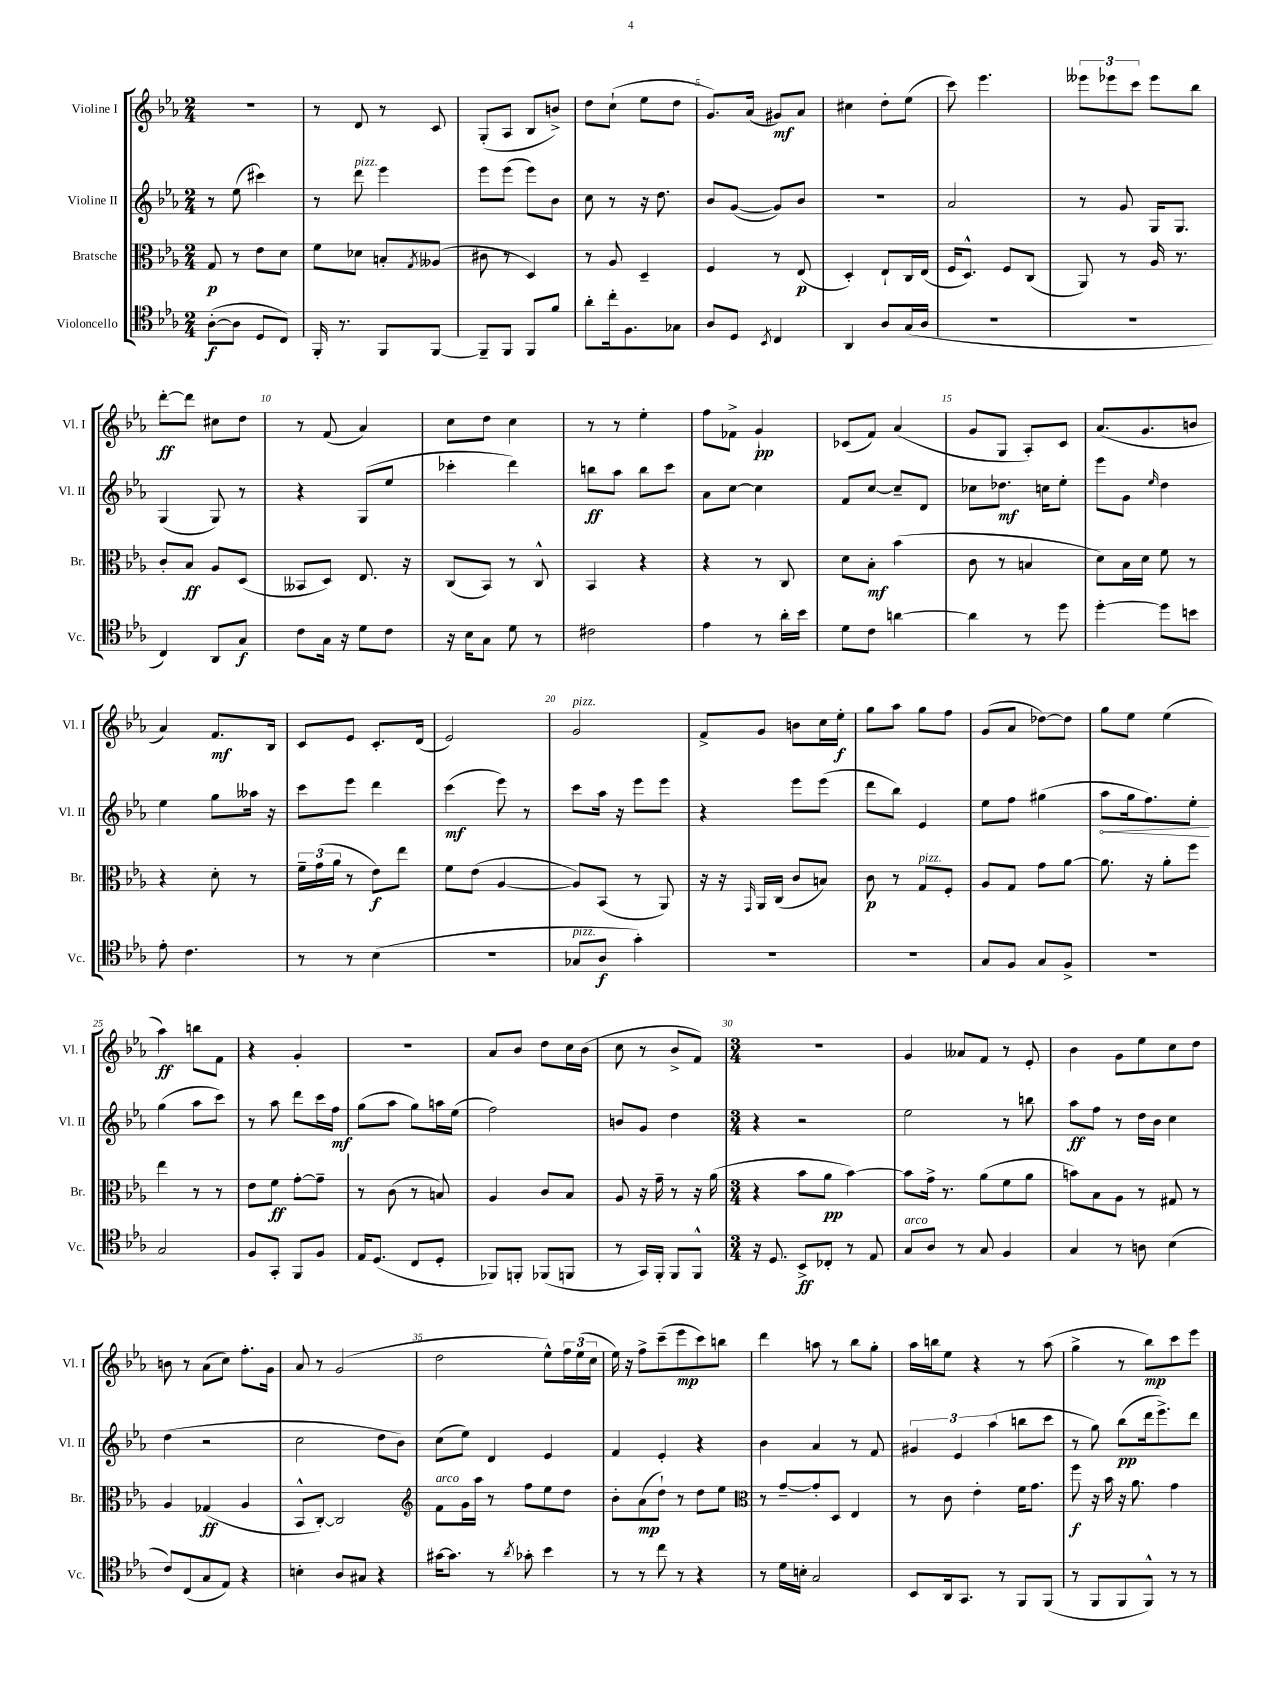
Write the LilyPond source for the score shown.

<<
\new StaffGroup <<
\new Staff = "s0" \with { instrumentName = "Violine I" shortInstrumentName = "Vl. I" } {
    \clef treble \key ees \major \numericTimeSignature \time 2/4
    R2 |
    r8 d'8 r8 c'8 |
    g8-.( aes8 bes8 b'8->) |
    d''8 c''8-!( ees''8 d''8 |
    g'8.) aes'16( gis'8\mf) aes'8 |
    cis''4 d''8-. ees''8( |
    c'''8) ees'''4. |
    \tuplet 3/2 { eeses'''8 ees'''8 c'''8 } ees'''8 bes''8 |
    d'''8~-.\ff d'''8 cis''8 d''8 |
    r8 f'8( aes'4) |
    c''8 d''8 c''4 |
    r8 r8 ees''4-. |
    f''8 fes'8-> g'4-!\pp |
    ces'8( f'8) aes'4( |
    g'8 g8 aes8-.) c'8 |
    aes'8.( g'8. b'8 |
    aes'4) f'8.\mf bes16 |
    c'8 ees'8 c'8.-. d'16( |
    ees'2) |
    g'2^\markup { \italic "pizz." } |
    f'8-> g'8 b'8 c''16 ees''16-.\f |
    g''8 aes''8 g''8 f''8 |
    g'8( aes'8 des''8~) des''8 |
    g''8 ees''8 ees''4( |
    aes''4\ff) b''8 f'8 |
    r4 g'4-. |
    R2 |
    aes'8 bes'8 d''8 c''16 bes'16( |
    c''8 r8 bes'8-> f'8) |
    \numericTimeSignature \time 3/4 R2. |
    g'4 aeses'8 f'8 r8 ees'8-. |
    bes'4 g'8 ees''8 c''8 d''8 |
    b'8 r8 aes'8( c''8) f''8.-. g'16 |
    aes'8 r8 g'2( |
    d''2 ees''8-^) \tuplet 3/2 { f''16 ees''16( c''16 } |
    ees''16) r16 f''8-> c'''8--( ees'''8\mp c'''8) b''8 |
    d'''4 a''8 r8 bes''8 g''8-. |
    aes''16 b''16 ees''8 r4 r8 aes''8( |
    g''4-> r8 bes''8\mp) c'''8 ees'''8 \bar "|." |
}
\new Staff = "s1" \with { instrumentName = "Violine II" shortInstrumentName = "Vl. II" } {
    \clef treble \key ees \major \numericTimeSignature \time 2/4
    r8 ees''8( cis'''4) |
    r8 d'''8^\markup { \italic "pizz." } ees'''4 |
    ees'''8 ees'''8( ees'''8) bes'8 |
    c''8 r8 r16 d''8. |
    bes'8 g'8~( g'8) bes'8 |
    R2 |
    aes'2 |
    r8 g'8 g16 g8. |
    g4( g8) r8 |
    r4 g8( ees''8 |
    ces'''4-. d'''4) |
    b''8\ff aes''8 b''8 c'''8 |
    aes'8 c''8~ c''4 |
    f'8 c''8~ c''8-- d'8 |
    ces''8 des''8.\mf c''16 ees''8-. |
    ees'''8 g'8 \grace { ees''16 } d''4 |
    ees''4 g''8 aeses''16 r16 |
    c'''8 ees'''8 d'''4 |
    c'''4\mf( ees'''8) r8 |
    c'''8 aes''16 r16 ees'''8 ees'''8 |
    r4 ees'''8 ees'''8( |
    d'''8 bes''8) ees'4 |
    ees''8 f''8 gis''4( |
    \once \override Hairpin.circled-tip = ##t aes''8\< g''16 f''8.) ees''8-.\! |
    g''4( aes''8 c'''8) |
    r8 aes''8 d'''8 c'''16 f''16\mf |
    g''8( aes''8 g''8) a''16 ees''16( |
    f''2) |
    b'8 g'8 d''4 |
    \numericTimeSignature \time 3/4 r4 r2 |
    ees''2 r8 b''8 |
    aes''8\ff f''8 r8 d''16 bes'16 c''4 |
    d''4( r2 |
    c''2 d''8 bes'8) |
    c''8( ees''8) d'4 ees'4 |
    f'4 ees'4-. r4 |
    bes'4 aes'4 r8 f'8 |
    \tuplet 3/2 { gis'4 ees'4 aes''4( } b''8 c'''8 |
    r8 g''8) bes''8\pp( d'''16 ees'''8.->) d'''8 \bar "|." |
}
\new Staff = "s2" \with { instrumentName = "Bratsche" shortInstrumentName = "Br." } {
    \clef alto \key ees \major \numericTimeSignature \time 2/4
    g8\p r8 ees'8 d'8 |
    f'8 des'8 b8-. \acciaccatura { g8 } aeses8( |
    cis'8 r8 d4) |
    r8 aes8 d4-- |
    f4 r8 ees8\p( |
    d4-.) ees8-! c16 ees16( |
    f16 d8.-^) f8 c8( |
    aes,8) r8 aes16 r8. |
    c'8-. bes8\ff aes8 d8( |
    beses,8 d8) ees8. r16 |
    c8( bes,8) r8 c8-^ |
    bes,4 r4 |
    r4 r8 c8 |
    d'8 bes8-.\mf bes'4( |
    c'8 r8 b4 |
    d'8) bes16 d'16 f'8 r8 |
    r4 d'8-. r8 |
    \tuplet 3/2 { f'16-- g'16( aes'16 } r8 ees'8\f) ees''8 |
    f'8 ees'8( aes4~ |
    aes8) bes,8( r8 aes,8) |
    r16 r16 \grace { g,16 } aes,16 c16( c'8 b8) |
    c'8\p r8 g8^\markup { \italic "pizz." } f8-. |
    aes8 g8 g'8 aes'8~ |
    aes'8. r16 aes'8-. f''8 |
    ees''4 r8 r8 |
    ees'8 f'8\ff g'8~-. g'8-- |
    r8 c'8( r8 b8) |
    aes4 c'8 bes8 |
    aes8 r16 g'16-- r8 r16 aes'16( |
    \numericTimeSignature \time 3/4 r4 bes'8 aes'8\pp bes'4~) |
    bes'8 g'16-> r8. aes'8( f'8 aes'8 |
    b'8) bes8 aes8 r8 gis8 r8 |
    aes4 ges4\ff( aes4 |
    bes,8-^ c8~-.) c2 |
    \clef treble f'8^\markup { \italic "arco" } g'16 aes''16 r8 f''8 ees''8 d''8 |
    bes'8-. aes'8\mp( d''8-!) r8 d''8 ees''8 |
    \clef alto r8 g'8~-- g'8-. d8 ees4 |
    r8 c'8 ees'4-. f'16 g'8. |
    f''8\f r16 bes'16 r16 aes'8. g'4 \bar "|." |
}
\new Staff = "s3" \with { instrumentName = "Violoncello" shortInstrumentName = "Vc." } {
    \clef tenor \key ees \major \numericTimeSignature \time 2/4
    aes8~-.\f( aes8 d8 c8) |
    f,16-. r8. f,8 f,8~ |
    f,8-- f,8 f,8 f'8 |
    aes'8-. c''16-. f8. ges8 |
    aes8 d8 \acciaccatura { bes,8 } c4 |
    aes,4 aes8 g16( aes16 |
    r2 |
    R2 |
    c4) aes,8 g8\f |
    c'8 g16 r16 d'8 c'8 |
    r16 bes16 g8 d'8 r8 |
    cis'2 |
    ees'4 r8 aes'16-. bes'16 |
    d'8 c'8 a'4~ |
    a'4 r8 d''8 |
    d''4~-. d''8 b'8 |
    ees'8-. c'4. |
    r8 r8 bes4( |
    r2 |
    ges8^\markup { \italic "pizz." } aes8\f g'4-.) |
    r2 |
    r2 |
    g8 f8 g8 f8-> |
    R2 |
    g2 |
    f8 g,8-. f,8 f8 |
    ees16 d8.( c8 d8-. |
    fes,8) f,8-. fes,8( f,8 |
    r8 g,16) f,16-. f,8 f,8-^ |
    \numericTimeSignature \time 3/4 r16 d8. bes,8->\ff ces8-. r8 ees8 |
    g8^\markup { \italic "arco" } aes8 r8 g8 f4 |
    g4 r8 a8 bes4( |
    c'8) c8( g8 ees8) r4 |
    b4-. aes8 gis8 r4 |
    gis'16~ gis'8. r8 \acciaccatura { aes'8 } ges'8-. bes'4 |
    r8 r8 c''8 r8 r4 |
    r8 d'16 b16-. g2 |
    bes,8 aes,16 g,8. r8 f,8 f,8( |
    r8 f,8 f,8 f,8-^) r8 r8 \bar "|." |
}
>>
>>
\layout { \context { \Score \override BarNumber.break-visibility = ##(#f #t #t) barNumberVisibility = #(every-nth-bar-number-visible 5) } }
